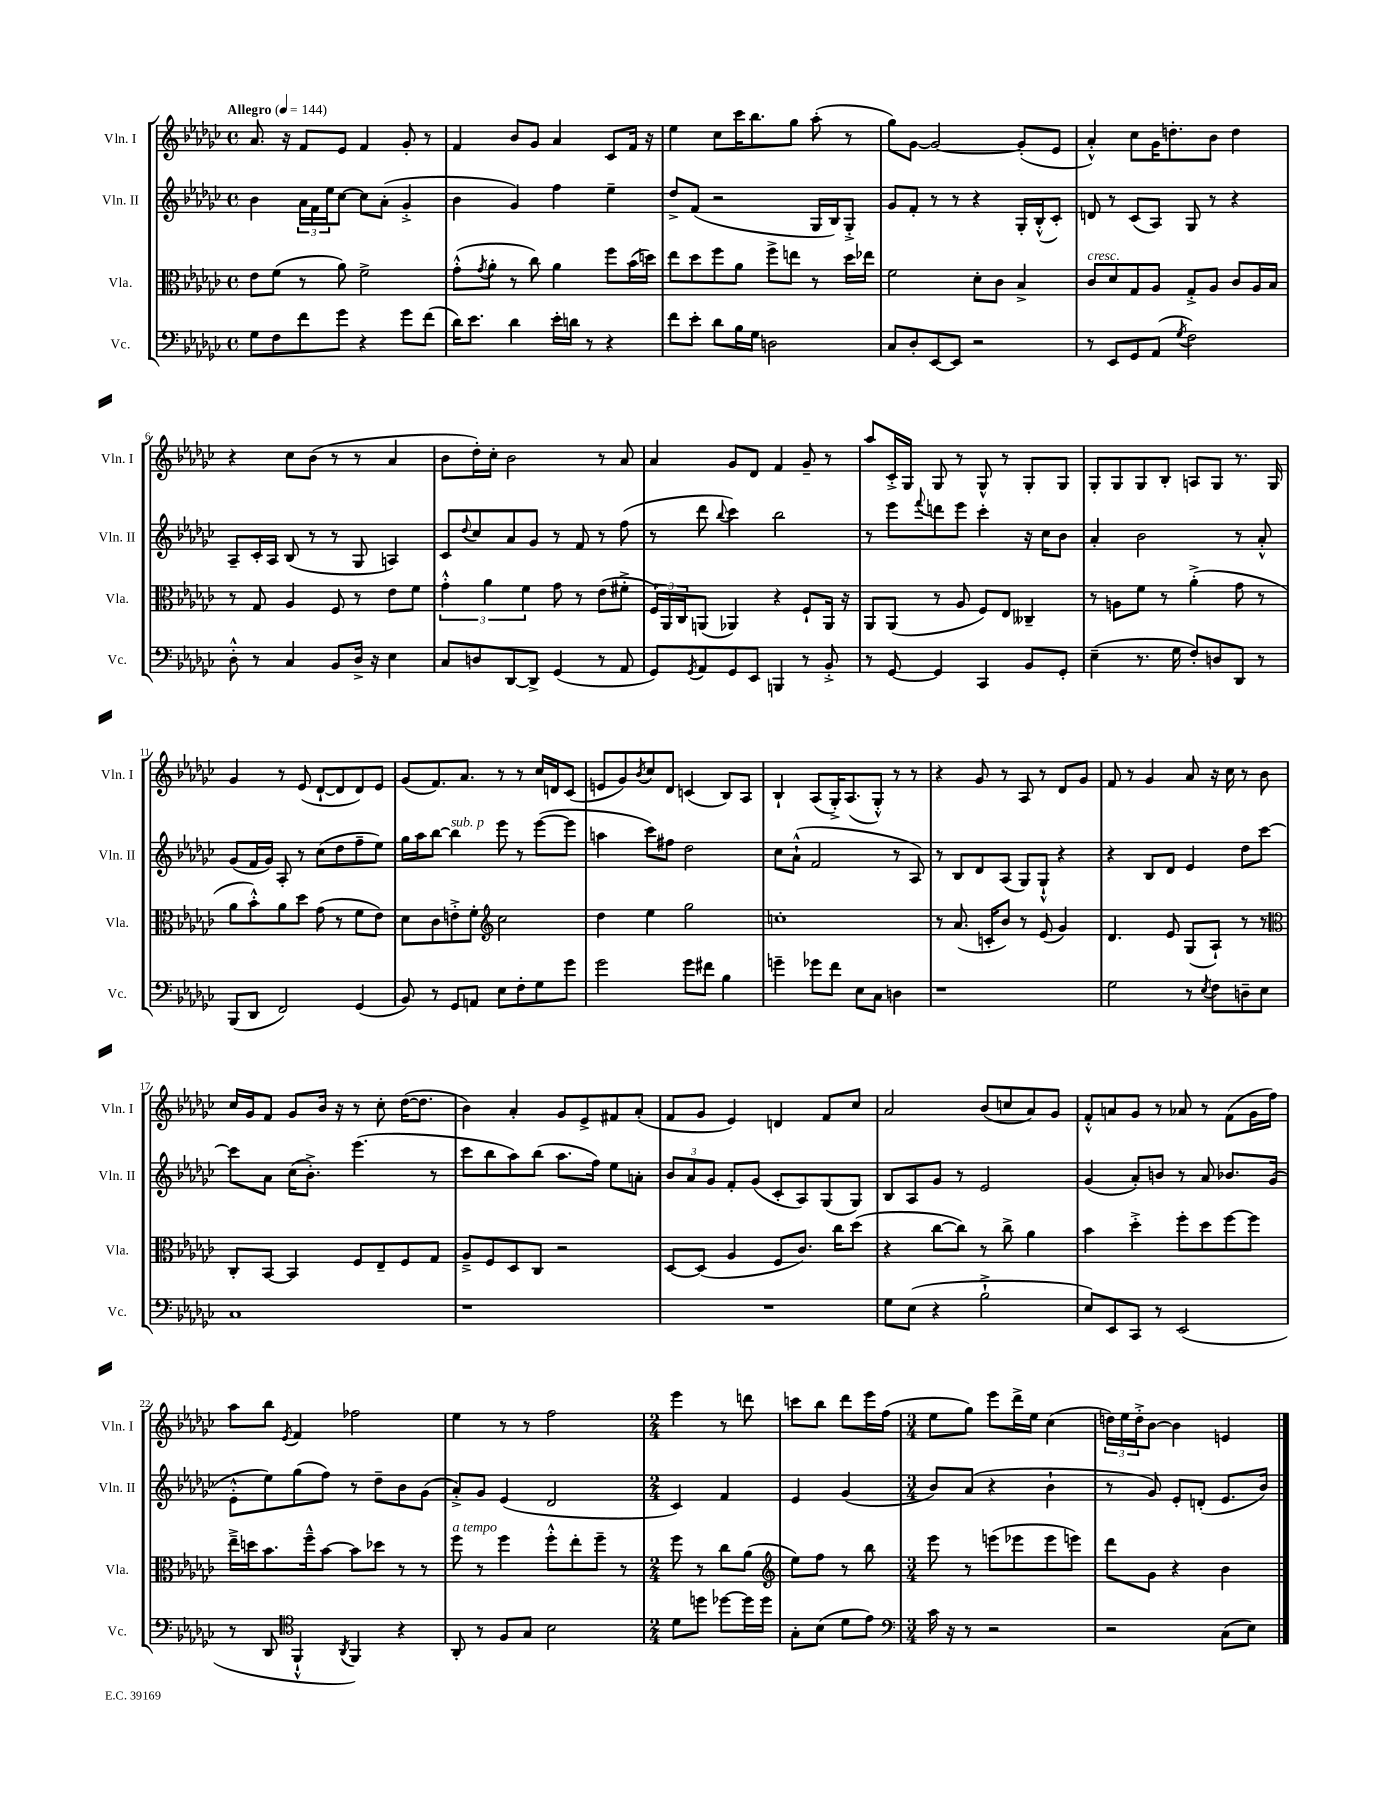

**kern	**kern	**kern	**kern
*part4	*part3	*part2	*part1
*staff4	*staff3	*staff2	*staff1
*I"Vc.	*I"Vla.	*I"Vln. II	*I"Vln. I
*I'Vc.	*I'Vla.	*I'Vln. II	*I'Vln. I
*clefF4	*clefC3	*clefG2	*clefG2
*k[b-e-a-d-g-c-]	*k[b-e-a-d-g-c-]	*k[b-e-a-d-g-c-]	*k[b-e-a-d-g-c-]
*M4/4	*M4/4	*M4/4	*M4/4
*met(c)	*met(c)	*met(c)	*met(c)
*MM144	*MM144	*MM144	*MM144
=1	=1	=1	=1
!	!	!	!LO:TX:a:B:t=Allegro
8G-\L	8e-\L	4b-\	8.a-/
8F\	(8f\J	.	.
.	.	.	16r
8f\	8r	24a-\LL	8f/L
.	.	24f\	.
.	.	24ee-\J	.
8g-\J	8a-\)	[8cc-\J	8e-/J
4r	2f^\	8cc-\L]	4f/
.	.	(8a-'\J	.
8g-\L	.	4g-'^/	8g-'/
(8f\J	.	.	8r
=2	=2	=2	=2
16d-\KL)	(8g-'^^\L	4b-\	4f/
8.e-\J	.	.	.
.	8qg-/	.	.
.	8a-'\J	.	.
4d-\	8r	4g-/)	8b-/L
.	8cc-\)	.	8g-/J
16e-'\LL	4a-\	4ff\	4a-/
16dn\JJ	.	.	.
8r	.	.	.
4r	8ff\L	4ee-~\	8c-/L
.	(16b-\L	.	16f/Jk
.	16ddn\JJ)	.	16r
=3	=3	=3	=3
8f\L	8ee-\L	8dd-^/L	4ee-\
8e-'\J	8dd-\	(8f/J	.
8d-\L	8ff\	2r	8cc-\L
16B-\L	8a-\J	.	16ccc-\K
16G-\JJ	.	.	8.bb-\
2Dn\	8ff^\L	.	.
.	8een\J	.	8gg-\J
.	8r	16G-/LL	(8aa-'\
.	.	16B-/J)	.
.	16dd-\LL	8G-'^/J	8r
.	16ee-X\JJ	.	.
=4	=4	=4	=4
8C-/L	2f\	8g-/L	8gg-\L)
8D-'/	.	8f'/J	[8g-\J
[8EE-/	.	8r	2g-/_
8EE-/J]	.	8r	.
2r	8d-'\L	4r	.
.	8c-\J	.	.
.	4B-^/	16G-'/LL	(8g-'/L]
.	.	(16B-'^^/J	.
.	.	8c-'/J)	8e-/J
=5	=5	=5	=5
!	!LO:TX:a:i:t=cresc.	!	!
8r	8c-/L	8dn/	4a-'^^/)
8EE-/L	8d-/	8r	.
8GG-/	8G-/	(8c-/L	8cc-\L
(8AA-/J	8A-/J	8A-/J)	16g-\K
.	.	.	8.ddn'\
8qG-/	.	.	.
2F\)	8G-'^/L	8G-/	.
.	8A-/J	8r	8b-\J
.	8c-/L	4r	4dd\
.	16A-/L	.	.
.	16B-/JJ	.	.
!!LO:LB:g=z
=6	=6	=6	=6
8D-'^^\	8r	8A-~/L	4r
8r	8G-/	16c-'/L	.
.	.	16A-/JJ	.
4C-/	4A-/	(8B-/	8cc-\L
.	.	8r	(8b-\J
8BB-/L	8F/	8r	8r
16D-^/Jk	8r	8G-/	8r
16r	.	.	.
4E-\	8e-\L	4An/)	4a-/
.	8f\J	.	.
=7	=7	=7	=7
8C-/L	6g-'^^\	8c-/L	8b-\L
.	.	8qqdd-/	.
8Dn/	.	8cc-/	16dd-'\L)
.	6a-\	.	.
.	.	.	16cc-'\JJ
[8DD-/	.	8a-/	2b-\
.	6f\	.	.
8DD-^/J]	.	8g-/J	.
(4GG-/	8g-\	8r	.
.	8r	8f/	.
8r	(8e-\L	8r	8r
8AA-/	8f#X'^\J	(8ff\	8a-/
=8	=8	=8	=8
8GG-/L)	24F/LL)	8r	4a-/
.	24AA-/	.	.
.	24C-/J	.	.
8qGG-/	.	.	.
8AA-/	(8AAn/J	8ddd-\	.
.	.	8qqbb-/	.
8GG-/	4AA-X/)	4ccc-\)	8g-/L
8EE-/J	.	.	8d-/J
4BBBn/	4r	2bb-\	4f/
8r	8F`/L	.	8g-~/
8BB-'^/	16AA-/Jk	.	8r
.	16r	.	.
=9	=9	=9	=9
8r	8AA-/L	8r	8aa-/L
[8GG-/	(8AA-/J	8eee-\L	16c-'^/L
.	.	.	16G-/JJ
.	.	8qqfff/	.
4GG-/]	8r	8dddn\	8G-/
.	8A-/	8eee-\J	8r
4CC-/	8F/L)	4ccc-'\	8G-^^/
.	8E-/J	.	8r
8BB-/L	4C--X~/	16r	8G-'/L
.	.	16cc-\KL	.
8GG-'/J	.	8b-\J	8G-/J
=10	=10	=10	=10
(4E-~\	8r	4a-'/	8G-'/L
.	8An\L	.	8G-/
8.r	8f\J	2b-\	8G-/
.	8r	.	8B-'/J
16G-\	.	.	.
8F'/L)	(4a-'^\	.	8An/L
8Dn/	.	.	8G-/J
8DD-/J	8g-\	8r	8.r
8r	8r	8a-'^^/	.
.	.	.	16G-/
!!LO:LB:g=z
=11	=11	=11	=11
(8BBB-/L	8a-\L	(8g-/L	4g-/
8DD-/J	8b-'^^\)	16f/L	.
.	.	16g-/JJ)	.
2FF/)	8a-\	8A-'/	8r
.	8dd-\J	8r	(8e-/
.	(8g-\	(8cc-\L	[8d-`/L
.	8r	8dd-\	8d-/]
(4GG-/	8f\L	8ff~\	8d-/)
.	8e-\J)	8ee-\J)	8e-/J
=12	=12	=12	=12
8BB-/)	8d-\L	16gg-\LL	(8g-/L
.	.	16aa-\J	.
8r	8c-\	[8bb-\J	8.f/)
!	!	!LO:TX:a:i:t=sub. p	!
8GG-/L	8en'^\	4bb-\]	.
.	.	.	8.a-/J
8AAn/J	8f'\J	.	.
*	*clefG2	*	*
8E-\L	2cc-\	8eee-\	8r
8F'\	.	8r	8r
8G-\	.	([8eee-\L	16cc-/LL
.	.	.	16dn/J
8g-\J	.	8eee-\J]	(8c-/J
=13	=13	=13	=13
2g-\	4dd-\	4aan\	8en/L
.	.	.	8g-/)
.	.	.	8qb-/
.	4ee-\	8ccc-\L)	8cc-/
.	.	8ff#X\J	8d-/J
8g-\L	2gg-\	2dd-\	(4cn/
8f#X\J	.	.	.
4B-\	.	.	8B-/L)
.	.	.	8A-/J
=14	=14	=14	=14
4gn~\	1ccn'	8cc-\L	4B-`/
.	.	(8a-`^^\J	.
8g-X\L	.	2f/	(8A-/L
8f\J	.	.	16G-'^/K)
.	.	.	(8.A-/
8E-\L	.	.	.
8C-\J	.	.	8G-'^^/J)
4Dn\	.	8r	8r
.	.	8A-/)	8r
=15	=15	=15	=15
1r	8r	8r	4r
.	(8.a-/	8B-/L	.
.	.	8d-/	8g-/
.	16cn'/KL	.	.
.	8b-/J)	(8A-/J	8r
.	8r	8G-/L)	8A-/
.	(8e-/	8G-`^^/J	8r
.	4g-/)	4r	8d-/L
.	.	.	8g-/J
=16	=16	=16	=16
2G-\	4.d-/	4r	8f/
.	.	.	8r
.	.	8B-/L	4g-/
.	8e-/	8d-/J	.
8r	(8G-/L	4e-/	8a-/
8qE-/	.	.	.
8F\L	8A-`/J)	.	16r
.	.	.	16cc-\
8Dn~\	8r	8dd-\L	8r
8E-\J	8r	[8ccc-\J	8b-\
!!LO:LB:g=z
=17	=17	=17	=17
*	*clefC3	*	*
1C-	8C-'/L	8ccc-\L]	16cc-/LL
.	.	.	16g-/J
.	[8BB-/J	8a-\J	8f/J
.	4BB-/]	(16cc-\KL	8g-/L
.	.	8.b-'^\J)	.
.	.	.	16b-/Jk
.	.	.	16r
.	8F/L	(4.eee-\	8r
.	8E-~/	.	8cc-'\
.	8F/	.	([16dd-\KL
.	.	.	8.dd-\J]
.	8G-/J	8r	.
=18	=18	=18	=18
1r	8A-~^/L	8ccc-\L	4b-\)
.	8F/	8bb-\	.
.	8D-/	8aa-\)	4a-'/
.	8C-/J	(8bb-\J	.
.	2r	8.aa-\L	8g-/L
.	.	.	8e-^/
.	.	16ff\Jk)	.
.	.	8ee-\L	8f#X/
.	.	8an'\J	(8a-'/J
=19	=19	=19	=19
1r	[8D-/L	12b-/L	8f/L
.	.	12a-/	.
.	(8D-/J]	.	8g-/J
.	.	12g-/J	.
.	4A-/	8f'/L	4e-/)
.	.	(8g-/J	.
.	8F/L	8c-'/L	4dn/
.	8.c-/J)	8A-/)	.
.	.	(8G-/	8f/L
.	16cc-\KL	.	.
.	(8dd-\J	8G-/J)	8cc-/J
=20	=20	=20	=20
8G-\L	4r	8B-/L	2a-/
(8E-\J	.	8A-/	.
4r	[8cc-\L	8g-/J	.
.	8cc-\J])	8r	.
2B-`^\	8r	2e-/	(8b-/L
.	8cc-^\	.	8ccn/
.	4a-\	.	8a-/)
.	.	.	8g-/J
=21	=21	=21	=21
8E-/L)	4b-\	(4g-/	8f'^^/L
8EE-/	.	.	8an/
8CC-/J	4dd-'^\	8a-'/L)	8g-/J
8r	.	8bn/J	8r
(2EE-/	8ff'\L	8r	8a-X/
.	8dd-\	8a-/	8r
.	[8ff\	8.b-X/L	(8f\L
.	8ff\J]	.	16g-\L
.	.	(16g-/Jk	16ff\JJ)
!!LO:LB:g=z
=22	=22	=22	=22
8r	16ee-~^\LL	8e-'^^\L	8aa-\L
.	16ddn\J	.	.
8DD-/	8.b-\	8ee-\)	8bb-\J
*clefC4	*	*	*
.	.	.	8qe-/
4FF`^^/	.	(8gg-\	4f/
.	16ff~^^\k	.	.
.	[8b-\J	8ff\J)	.
8qAA-/	.	.	.
4FF/)	8b-\L]	8r	2ff-X\
.	8dd-X\J	8dd-~\L	.
4r	8r	8b-\	.
.	8r	(8g-\J	.
=23	=23	=23	=23
!	!LO:TX:a:i:t=a tempo	!	!
8AA-'/	8ff\	8a-'^/L)	4ee-\
8r	8r	8g-/J	.
8F/L	4ff\	(4e-/	8r
8G-/J	.	.	8r
2B-\	8ff'^^\L	2d-/	2ff\
.	8ee-'\	.	.
.	8ff~\J	.	.
.	8r	.	.
=24	=24	=24	=24
*M2/4	*M2/4	*M2/4	*M2/4
8d-\L	8ff\	4c-/)	4eee-\
8ddn\J	8r	.	.
[8dd-X\L	8cc-\L	4f/	8r
16dd-\L]	(8a-\J	.	8dddn\
16dd-\JJ	.	.	.
=25	=25	=25	=25
*	*clefG2	*	*
8G-'\L	8ee-\L)	4e-/	8cccn\L
(8B-\J	8ff\J	.	8bb-\J
8d-\L	8r	(4g-/	8ddd-\L
8e-\J)	8bb-\	.	16eee-\L
.	.	.	(16ff\JJ
=26	=26	=26	=26
*clefF4	*	*	*
*M3/4	*M3/4	*M3/4	*M3/4
16c-\	8eee-\	8b-/L)	8ee-\L
16r	.	.	.
8r	8r	(8a-/J	8gg-\J)
2r	(8eeen\L	4r	8eee-\L
.	8eee-X\	.	16ddd-^\L
.	.	.	16ee-\JJ
.	8eee-\	4b-`\	(4cc-\
.	8eeen\J)	.	.
=27	=27	=27	=27
2r	8ddd-\L	8r	24ddn\LL)
.	.	.	24ee-\
.	.	.	24dd'^\J
.	8g-\J	8g-/)	[8b-\J
.	4r	8e-'/L	4b-\]
.	.	(8dn'/J	.
(8C-\L	4b-\	8.e-/L	4en/
8E-\J)	.	.	.
.	.	16b-/Jk)	.
==	==	==	==
*-	*-	*-	*-
